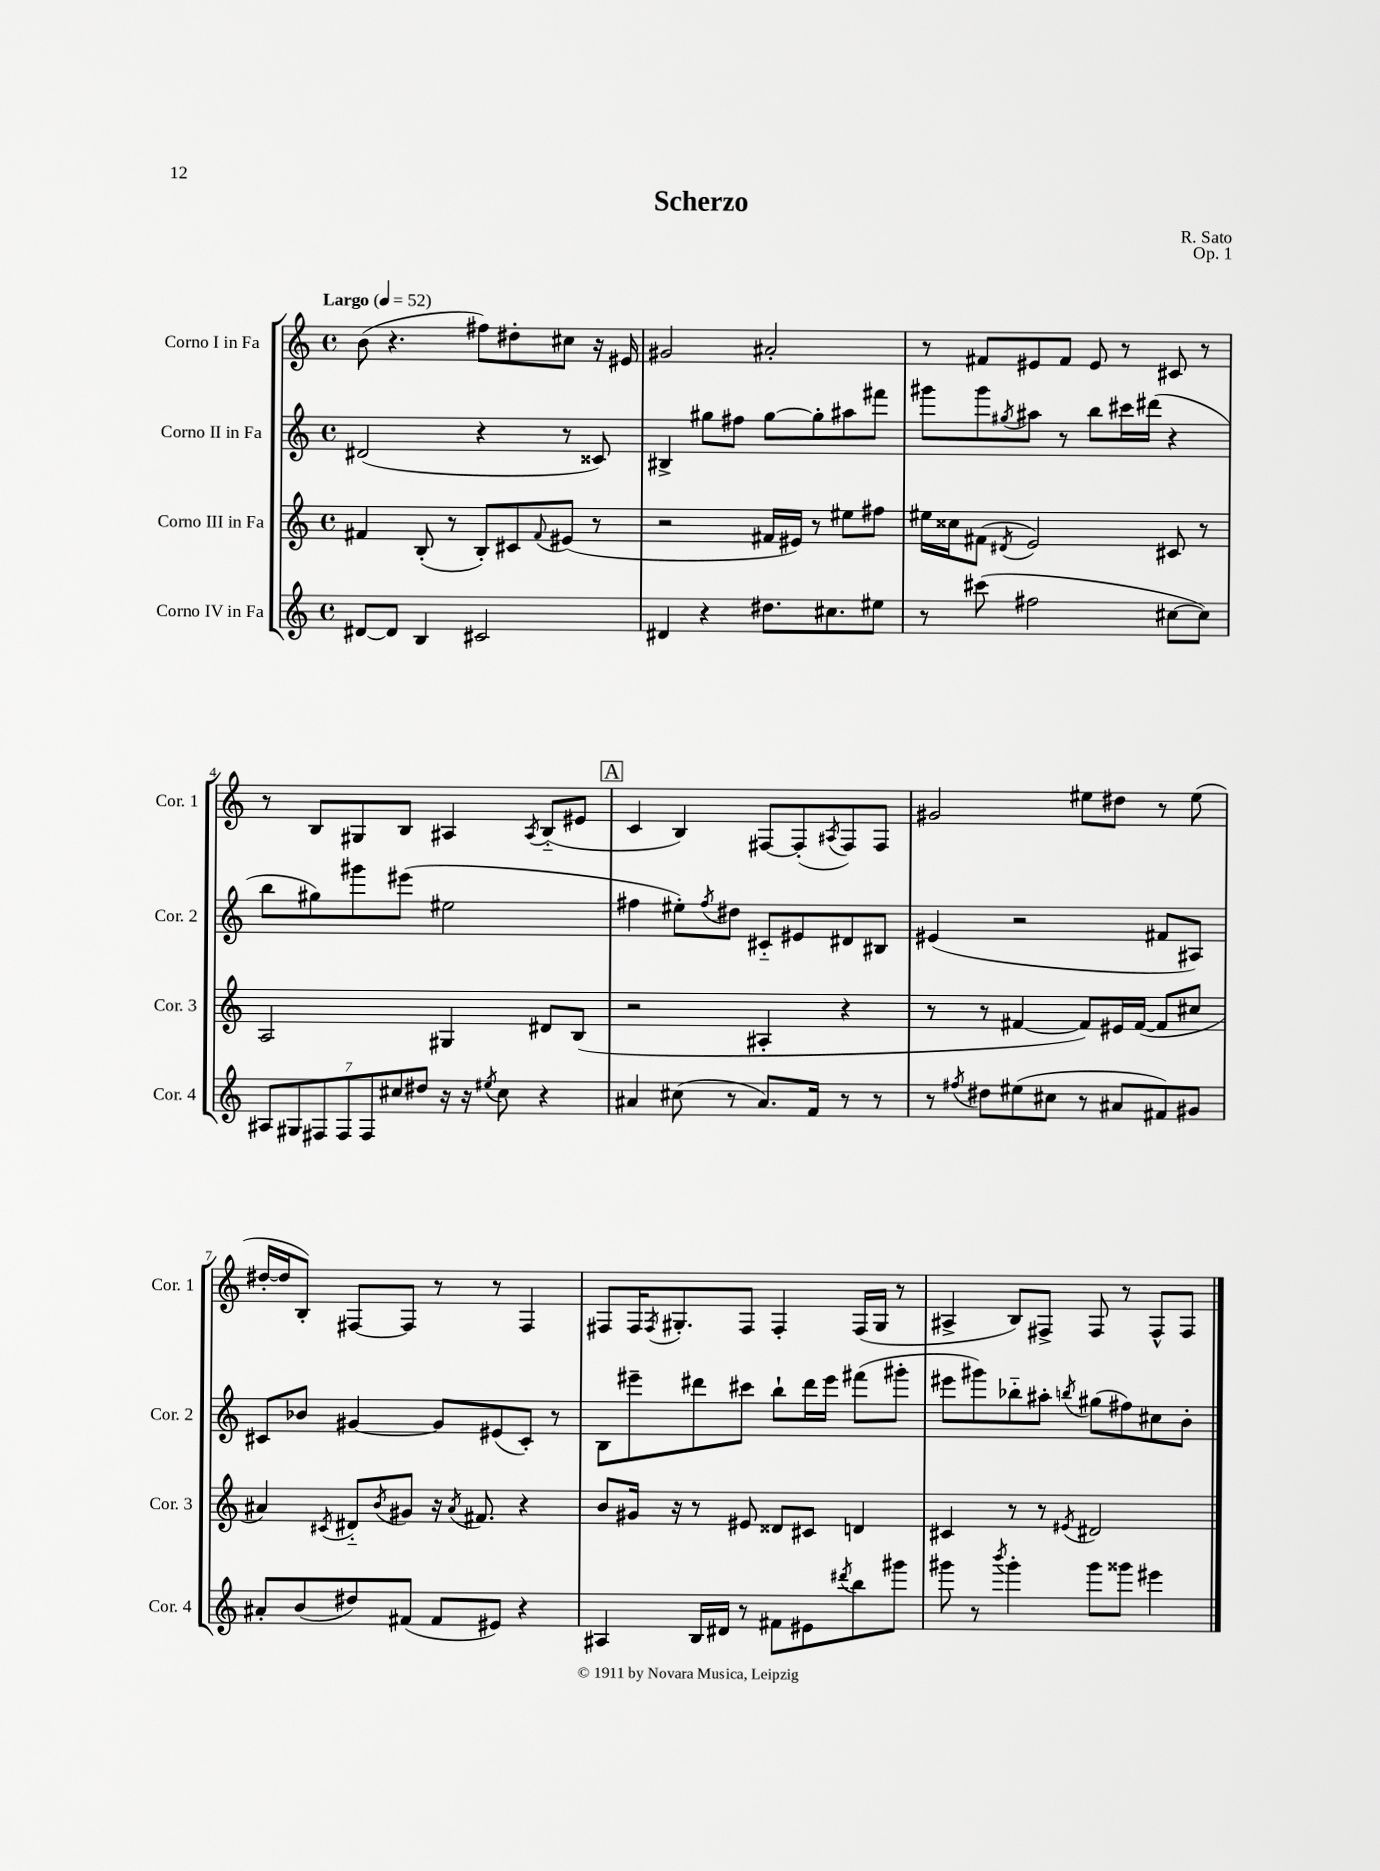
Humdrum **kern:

**kern	**kern	**kern	**kern
*staff4	*staff3	*staff2	*staff1
*clefG2	*clefG2	*clefG2	*clefG2
*k[]	*k[]	*k[]	*k[]
*M4/4	*M4/4	*M4/4	*M4/4
*met(c)	*met(c)	*met(c)	*met(c)
*MM52	*MM52	*MM52	*MM52
[8d#	4f#	(2d#	(8b
8d#]	.	.	4.r
4B	(8B'	.	.
.	8r	.	.
2c#	8B')	4r	8ff#)
.	8c#	.	8dd#'
.	8qqf#	.	.
.	(8e#	8r	8cc#
.	8r	8c##)	16r
.	.	.	16e#
=	=	=	=
4d#	2r	4B#^	2g#
4r	.	8gg#	.
.	.	8ff#	.
8.dd#	16f#	[8gg#	2a#'
.	16e#)	.	.
.	8r	8gg#']	.
8.cc#	.	.	.
.	8ee#	8aa#	.
8ee#	8ff#	8fff#	.
=	=	=	=
8r	16ee#	8ggg#	8r
.	16cc##	.	.
(8ccc#	(8f#	8ggg#	8f#
.	8qd#	8qgg#	.
2ff#	2e)	8aa#	8e#
.	.	8r	8f#
.	.	8bb	8e#
.	.	16ccc#	8r
.	.	(16ddd#	.
[8cc#	8c#	4r	8c#
8cc#])	8r	.	8r
=	=	=	=
14A#	2A	8bb	8r
14G#	.	.	.
.	.	8gg#)	8B
14F#	.	.	.
14F#	.	.	.
.	.	8ggg#	8G#
14F#	.	.	.
14cc#	.	.	.
.	.	(8eee#	8B
14dd#	.	.	.
16r	4G#	2ee#	4A#
16r	.	.	.
8qee#	.	.	.
8cc#	.	.	.
.	.	.	8qA#
4r	8d#	.	(8B'~
.	(8B	.	8e#
=	=	=	=
4a#	2r	4ff#	4c
(8cc#	.	8ee#')	4B)
.	.	8qff#	.
8r	.	8dd#	.
8.a#)	4A#'	8c#'~	[8F#
.	.	8e#	(8F#']
16f	.	.	.
.	.	.	8qA#
8r	4r	8d#	8F#)
8r	.	8B#	8F#
=	=	=	=
8r	8r	(4e#	2g#
8qff#	.	.	.
8dd#	8r	.	.
(8ee#	[4f#	2r	.
8cc#	.	.	.
8r	8f#])	.	8ee#
8a#	16e#	.	8dd#
.	([16f#	.	.
8f#)	8f#]	8f#	8r
8g#	8cc#	8A#)	(8ee#
=	=	=	=
8a#'	4a#)	8c#	[16dd#'
.	.	.	16dd#]
(8b	.	8b-	8B')
.	8qc#	.	.
8dd#)	8d#'~	[4g#	[8F#
.	8qb	.	.
(8f#	8g#	.	8F#]
8f#	16r	8g#]	8r
.	8qa#	.	.
.	8.f#	.	.
8e#)	.	(8e#	8r
4r	4r	8c#')	4F#
.	.	8r	.
=	=	=	=
4A#	8b	8B	8F#
.	16g#	8eee#~	16F#
.	.	.	8qF#
.	16r	.	8.G#'
16B	8r	8ddd#	.
16d#	.	.	.
8r	8e#	8ccc#	8F#
8f#	8d##	8bb`	4F#'
8e#	8c#	16ddd#	.
.	.	16eee#	.
8qddd#	.	.	.
8bb	4d	(8fff#	(16F#
.	.	.	16G#
8ggg#	.	8ggg#'	8r
=	=	=	=
8ggg#	4c#	8eee#	4A#^
8r	.	8ggg#)	.
8qbbb	.	.	.
4ggg#'	8r	8bb-'~	8B)
.	8r	8aa#'	8F#^
.	8qe#	8qbb	.
8ggg#	2d#	(8gg#	8F#
8ggg##	.	8ff#)	8r
4eee#	.	8cc#	8F#^^
.	.	8b'	8F#
==	==	==	==
*-	*-	*-	*-
